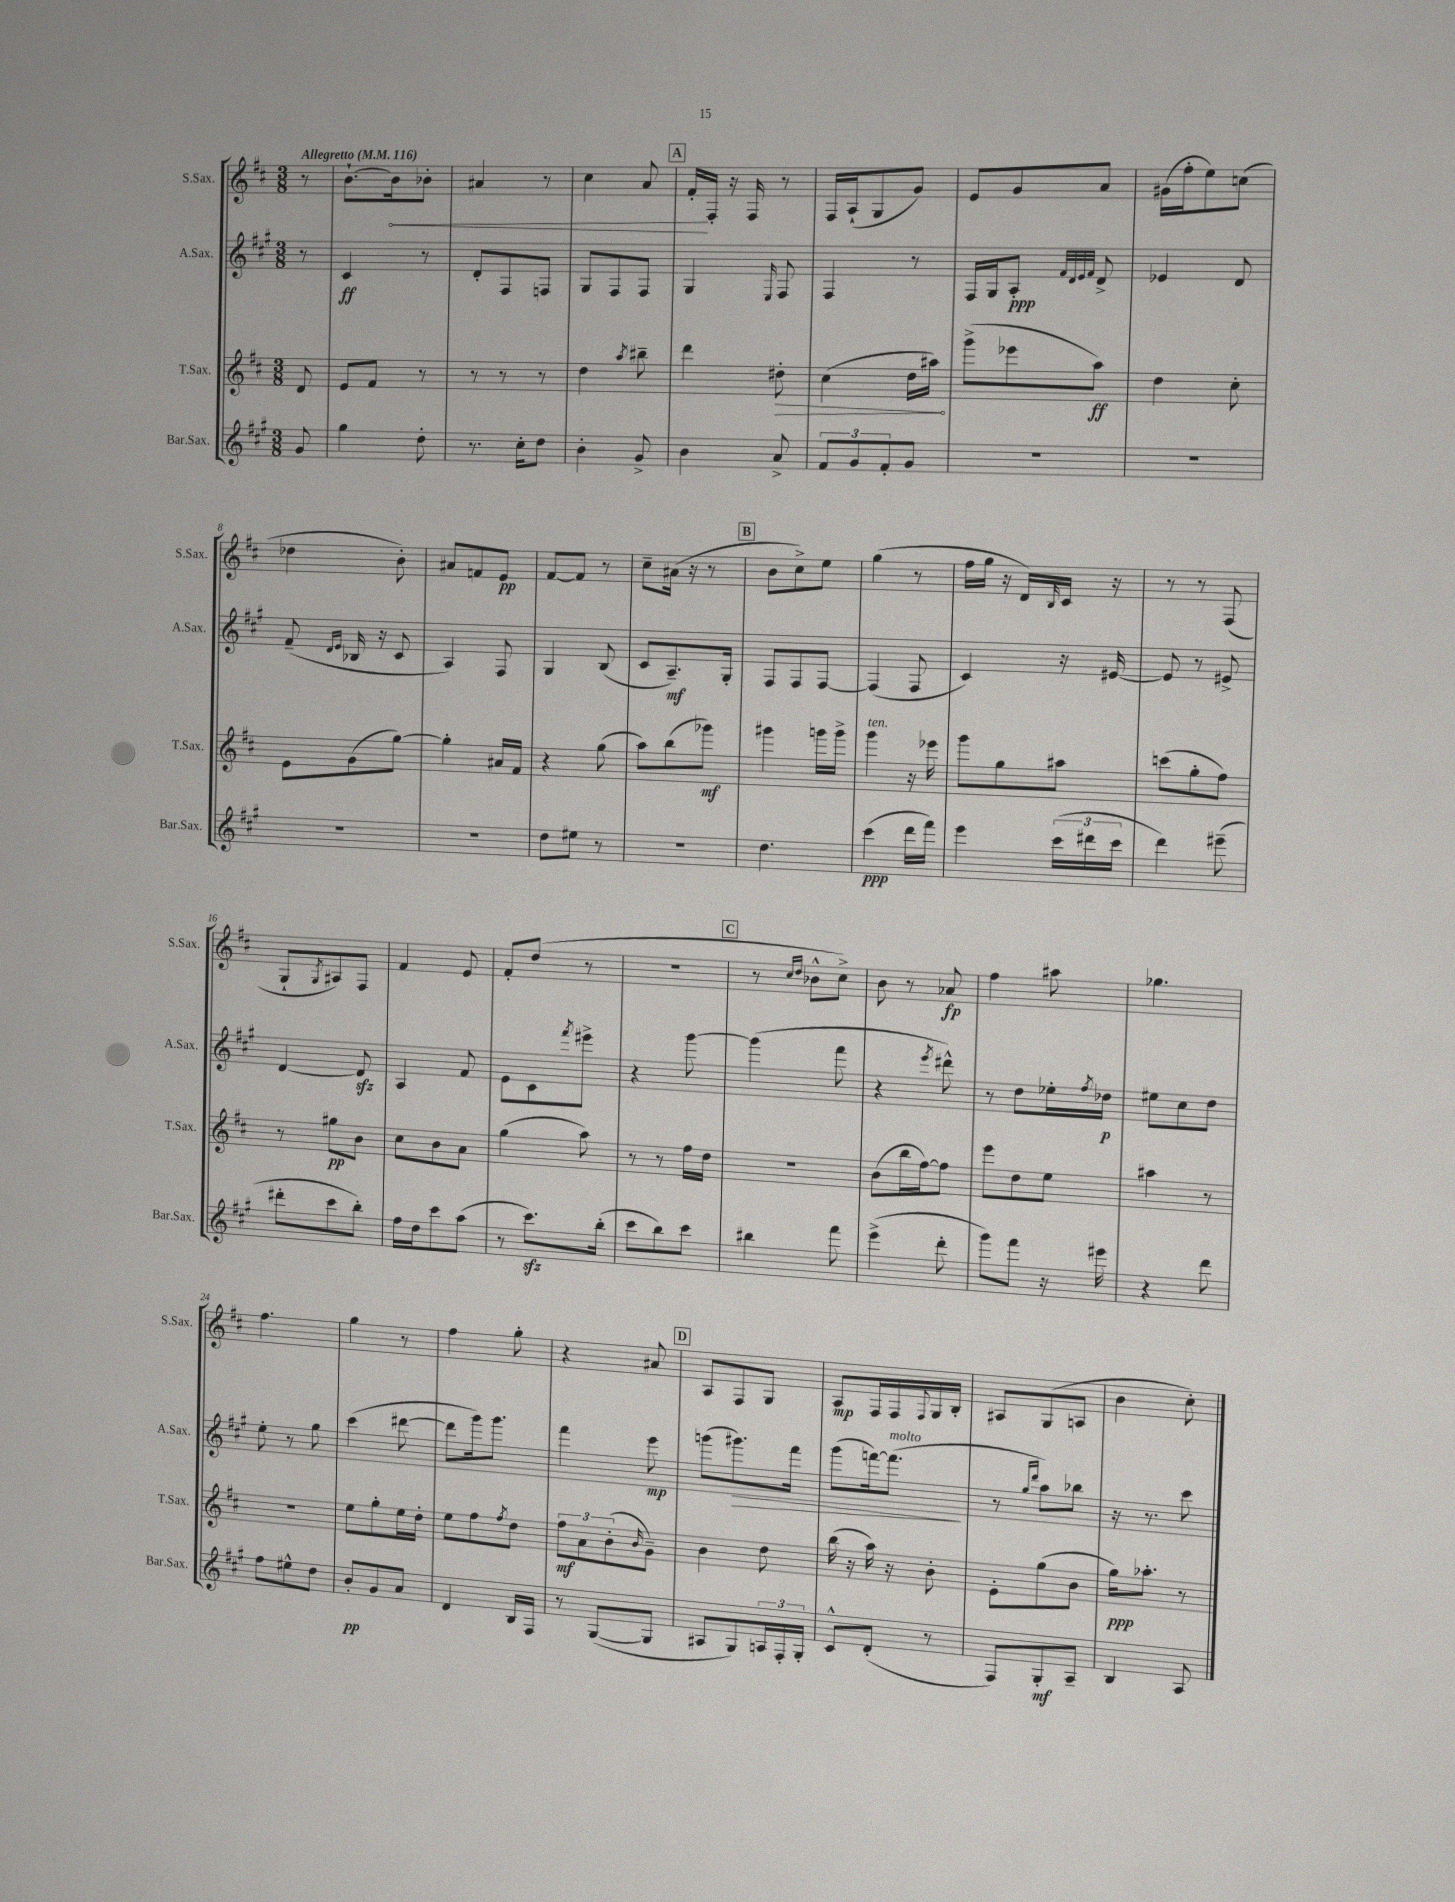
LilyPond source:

<<
\new StaffGroup <<
\new Staff = "s0" \with { instrumentName = "S.Sax." shortInstrumentName = "S.Sax." } {
    \clef treble \key d \major \numericTimeSignature \time 3/8 \partial 8 \tempo "Allegretto" 4 = 116
    r8 |
    b'8.~-! \once \override Hairpin.circled-tip = ##t b'16\< bes'8-. |
    ais'4 r8 |
    cis''4 a'8 |
    \mark \markup { \box "A" } fis'16-.\! fis16-. r16 fis16 r8 |
    fis16 a16-!( g8 g'8) |
    e'8 g'8 a'8 |
    gis'16( fis''16-. e''8) c''8( |
    des''4 b'8-.) |
    ais'8 f'8 e'8\pp |
    fis'8~ fis'8 r8 |
    cis''8-- ais'16( r16 r8 |
    \mark \markup { \box "B" } b'8 cis''8->) e''8 |
    g''4( r8 |
    fis''16 g''16 r16 d'16) \grace { b16 } cis'16 r16 |
    r8 r8 fis8( |
    g8-! \acciaccatura { g8 } ais8) fis8 |
    fis'4 e'8 |
    fis'8-. d''8( r8 |
    R4. |
    \mark \markup { \box "C" } r8 \grace { cis''16 d''16 } bes'8-^ cis''8->) |
    b'8 r8 aes'8\fp |
    fis''4 ais''8 |
    ges''4. |
    fis''4. |
    g''4 r8 |
    fis''4 g''8-. |
    r4 ais'8 |
    \mark \markup { \box "D" } a8 fis8 g8 |
    a8\mp fis16 fis16 \appoggiatura { fis8 } g16 b16-. |
    ais8 g8( a8 |
    b'4 cis''8-.) \bar "|." |
}
\new Staff = "s1" \with { instrumentName = "A.Sax." shortInstrumentName = "A.Sax." } {
    \clef treble \key a \major \numericTimeSignature \time 3/8 \partial 8
    r8 |
    cis'4\ff r8 |
    d'8-. fis8 f8 |
    gis8 fis8 fis8 |
    \mark \markup { \box "A" } gis4 \grace { e16 } fis8 |
    fis4 r8 |
    fis16 gis16 a8-.\ppp \grace { fis'32 d'32 e'32 fis'32 } d'8-> |
    ees'4 d'8 |
    fis'8--( \grace { d'16 e'16 } bes16 r16 cis'8 |
    a4) fis8 |
    gis4 b8( |
    cis'8 a8.--\mf) gis16-. |
    \mark \markup { \box "B" } fis8 fis8 fis8~ |
    fis4( fis8 |
    cis'4) r16 eis'16~ |
    eis'8 r8 eis'8-> |
    d'4~ d'8\sfz |
    a4 fis'8 |
    e'8 cis'8 \acciaccatura { fis'''8 } eis'''8-> |
    r4 gis'''8~ |
    \mark \markup { \box "C" } gis'''4( fis'''8 |
    r4 \acciaccatura { e'''8 } dis'''8-^) |
    r8 d''8 ees''16-. \acciaccatura { fis''8 } des''16\p |
    eis''8 cis''8 d''8 |
    e''8-. r8 gis''8 |
    cis'''4( dis'''8~ |
    dis'''8 gis'''16) gis'''8. |
    fis'''4 e'''8\mp |
    \mark \markup { \box "D" } g'''8( gis'''8.\>) fis'''16 |
    gis'''8( f'''16~) f'''8.\!^\markup { \italic "molto" }( |
    r8 \grace { gis''16 d'''16 } a''8) bes''8 |
    r16 r8. cis'''8 \bar "|." |
}
\new Staff = "s2" \with { instrumentName = "T.Sax." shortInstrumentName = "T.Sax." } {
    \clef treble \key d \major \numericTimeSignature \time 3/8 \partial 8
    d'8 |
    e'8 fis'8 r8 |
    r8 r8 r8 |
    d''4 \acciaccatura { a''8 } bis''8-- |
    \mark \markup { \box "A" } d'''4 \once \override Hairpin.circled-tip = ##t dis''8-.\> |
    cis''4( d''16 ais''16\!) |
    g'''8->( ees'''8 a''8\ff) |
    d''4 cis''8-. |
    e'8 g'8( g''8~) |
    g''4-. ais'16 fis'16 |
    r4 g''8( |
    a''8) b''8( ges'''8\mf) |
    \mark \markup { \box "B" } gis'''4 g'''16 g'''16-> |
    g'''4^\markup { \italic "ten." } r16 ees'''16 |
    g'''8 g''8 ais''8 |
    c'''8( g''8-. fis''8) |
    r8 gis''8\pp b'8 |
    cis''8 b'8 a'8 |
    g''4( a''8) |
    r8 r8 fis''16 d''16 |
    \mark \markup { \box "C" } R4. |
    b'8( b''16 fis''16~) fis''8 |
    e'''8 d''8 e''8 |
    ais''4 r8 |
    R4. |
    e''8 g''8-. e''16 d''16-. |
    e''8 fis''8 \acciaccatura { fis''8 } d''8 |
    \tuplet 3/2 { fis''8\mf a'8 b'8-.( } \grace { b'16 } g'8--) |
    \mark \markup { \box "D" } b'4 d''8 |
    b''16( r16 a''16) r16 b'8-. |
    e'8-. g''8( b'8 |
    g''16\ppp) aes''8.-. r8 \bar "|." |
}
\new Staff = "s3" \with { instrumentName = "Bar.Sax." shortInstrumentName = "Bar.Sax." } {
    \clef treble \key a \major \numericTimeSignature \time 3/8 \partial 8
    gis'8 |
    gis''4 d''8-. |
    r8. cis''16-. d''8 |
    b'4-. gis'8-> |
    \mark \markup { \box "A" } b'4 a'8-> |
    \tuplet 3/2 { fis'8 gis'8 fis'8-. } gis'8 |
    R4. |
    R4. |
    R4. |
    R4. |
    d''8 eis''8 r8 |
    R4. |
    \mark \markup { \box "B" } d''4. |
    cis'''4\ppp( d'''16 fis'''16) |
    e'''4 \tuplet 3/2 { cis'''16( dis'''16 cis'''16 } |
    d'''4) eis'''8--( |
    dis'''8-. cis'''8 b''8-.) |
    fis''16 d''16 cis'''8 a''8( |
    r8 cis'''8.\sfz) b''16-.( |
    cis'''8 b''8) cis'''8 |
    \mark \markup { \box "C" } bis''4 fis'''8 |
    e'''4->( d'''8-. |
    gis'''8) fis'''8 r16 eis'''16 |
    r4 d'''8 |
    fis''8 eis''8-^ d''8 |
    b'8-.\pp gis'8 a'8 |
    d'4 b16 fis16 |
    r8 gis8~( gis8 |
    \mark \markup { \box "D" } ais8 gis8) \tuplet 3/2 { a16 fis16-. gis16-. } |
    cis'8-^ d'8-.( r8 |
    fis8) gis8-.\mf a8-- |
    b4 a8 \bar "|." |
}
>>
>>
